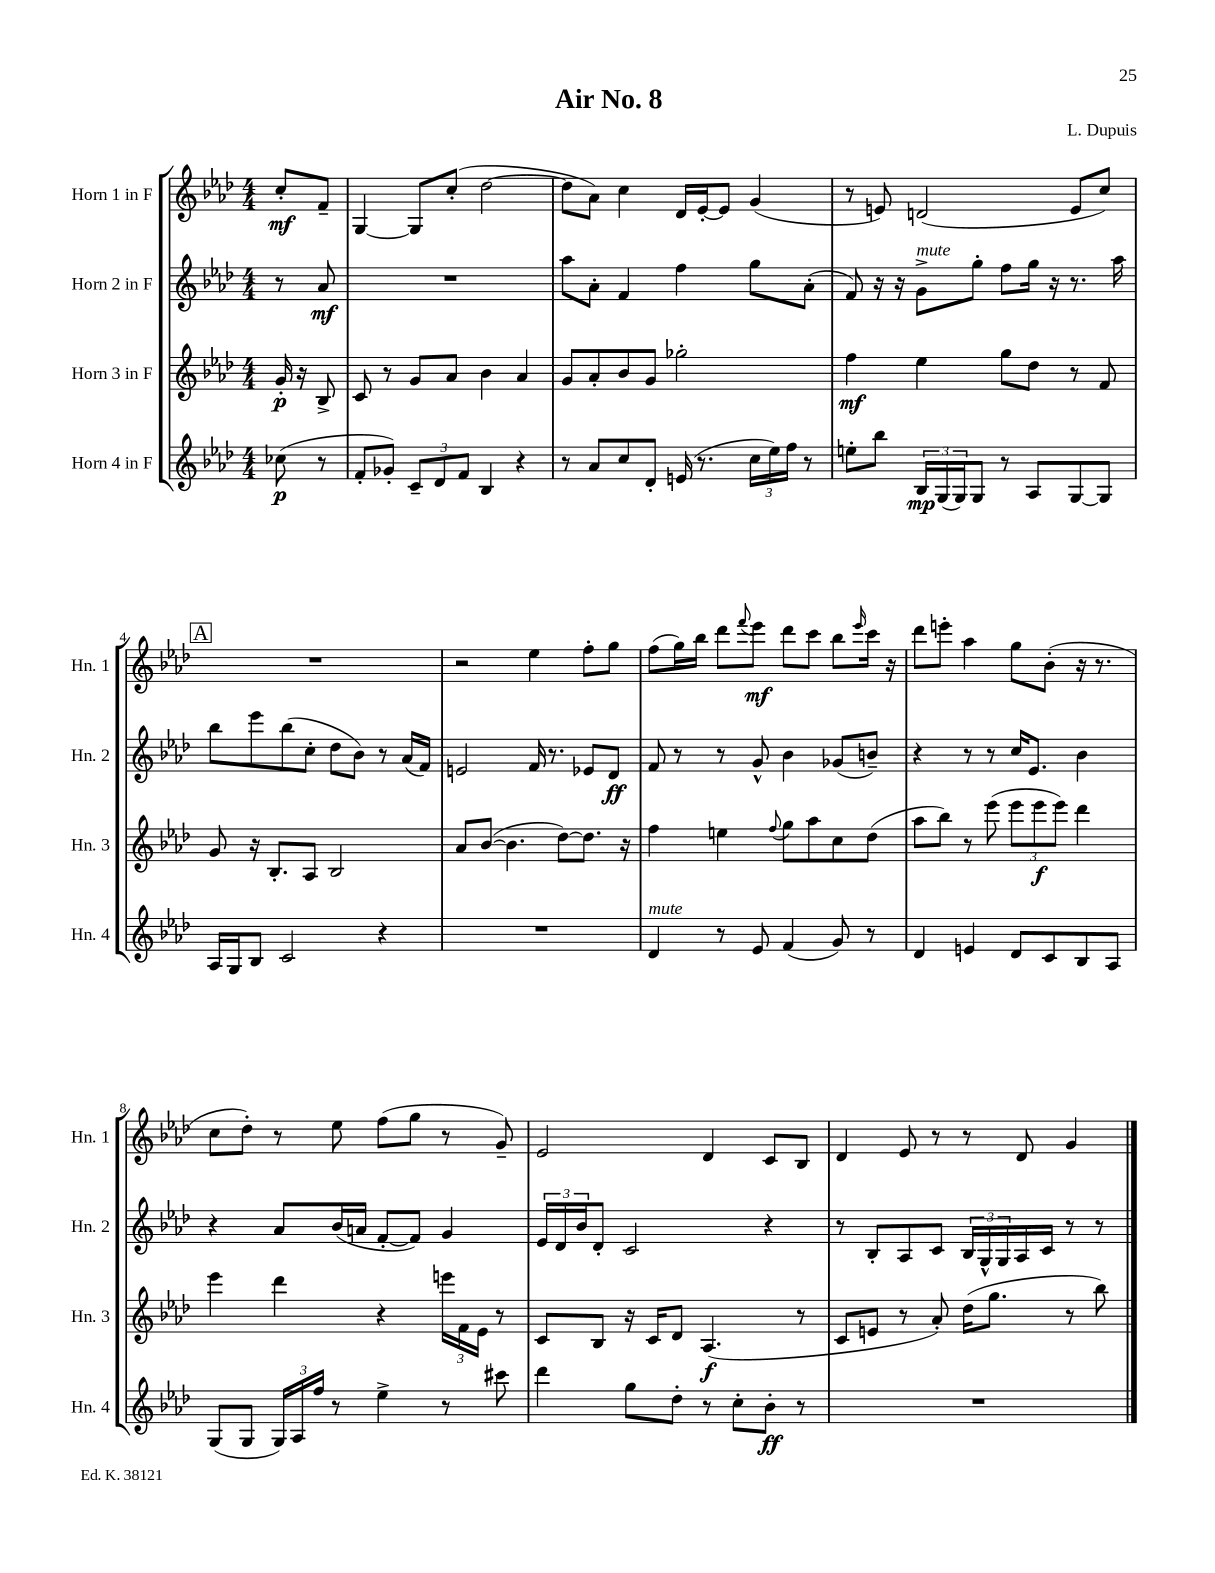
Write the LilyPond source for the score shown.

\header { title = "Air No. 8" composer = "L. Dupuis" }
<<
\new StaffGroup <<
\new Staff = "s0" \with { instrumentName = "Horn 1 in F" shortInstrumentName = "Hn. 1" } {
    \clef treble \key aes \major \numericTimeSignature \time 4/4 \partial 4
    c''8-.\mf f'8-- |
    g4~ g8 c''8-.( des''2~ |
    des''8 aes'8) c''4 des'16 ees'16~-. ees'8 g'4( |
    r8 e'8) d'2( e'8 c''8) |
    \mark \markup { \box "A" } R1 |
    r2 ees''4 f''8-. g''8 |
    f''8( g''16) bes''16 des'''8 \appoggiatura { f'''8 } ees'''8\mf des'''8 c'''8 bes''8 \grace { ees'''16 } c'''16 r16 |
    des'''8 e'''8-. aes''4 g''8 bes'8-.( r16 r8. |
    c''8 des''8-.) r8 ees''8 f''8( g''8 r8 g'8--) |
    ees'2 des'4 c'8 bes8 |
    des'4 ees'8 r8 r8 des'8 g'4 \bar "|." |
}
\new Staff = "s1" \with { instrumentName = "Horn 2 in F" shortInstrumentName = "Hn. 2" } {
    \clef treble \key aes \major \numericTimeSignature \time 4/4 \partial 4
    r8 aes'8\mf |
    R1 |
    aes''8 aes'8-. f'4 f''4 g''8 aes'8-.( |
    f'8) r16 r16 g'8->^\markup { \italic "mute" } g''8-. f''8 g''16 r16 r8. aes''16 |
    \mark \markup { \box "A" } bes''8 ees'''8 bes''8( c''8-. des''8 bes'8) r8 aes'16( f'16) |
    e'2 f'16 r8. ees'8 des'8\ff |
    f'8 r8 r8 g'8-^ bes'4 ges'8( b'8--) |
    r4 r8 r8 c''16 ees'8. bes'4 |
    r4 aes'8 bes'16( a'16 f'8~-. f'8) g'4 |
    \tuplet 3/2 { ees'16 des'16 bes'16 } des'8-. c'2 r4 |
    r8 bes8-. aes8 c'8 \tuplet 3/2 { bes16 g16-^ g16 } aes16 c'16 r8 r8 \bar "|." |
}
\new Staff = "s2" \with { instrumentName = "Horn 3 in F" shortInstrumentName = "Hn. 3" } {
    \clef treble \key aes \major \numericTimeSignature \time 4/4 \partial 4
    g'16-.\p r16 bes8-> |
    c'8 r8 g'8 aes'8 bes'4 aes'4 |
    g'8 aes'8-. bes'8 g'8 ges''2-. |
    f''4\mf ees''4 g''8 des''8 r8 f'8 |
    \mark \markup { \box "A" } g'8 r16 bes8.-. aes8 bes2 |
    aes'8 bes'8~( bes'4. des''8~) des''8. r16 |
    f''4 e''4 \appoggiatura { f''8 } g''8 aes''8 c''8 des''8( |
    aes''8 bes''8) r8 ees'''8( \tuplet 3/2 { ees'''8 ees'''8\f ees'''8) } des'''4 |
    ees'''4 des'''4 r4 \tuplet 3/2 { e'''16 f'16 ees'16 } r8 |
    c'8 bes8 r16 c'16 des'8 aes4.\f( r8 |
    c'8 e'8 r8 aes'8-.) des''16( g''8. r8 bes''8) \bar "|." |
}
\new Staff = "s3" \with { instrumentName = "Horn 4 in F" shortInstrumentName = "Hn. 4" } {
    \clef treble \key aes \major \numericTimeSignature \time 4/4 \partial 4
    ces''8\p( r8 |
    f'8-. ges'8-.) \tuplet 3/2 { c'8-- des'8 f'8 } bes4 r4 |
    r8 aes'8 c''8 des'8-. e'16( r8. \tuplet 3/2 { c''16 ees''16) f''16 } r8 |
    e''8-. bes''8 \tuplet 3/2 { bes16\mp g16( g16) } g8 r8 aes8 g8~ g8 |
    \mark \markup { \box "A" } aes16 g16 bes8 c'2 r4 |
    R1 |
    des'4^\markup { \italic "mute" } r8 ees'8 f'4( g'8) r8 |
    des'4 e'4 des'8 c'8 bes8 aes8 |
    g8( g8 \tuplet 3/2 { g16) aes16 f''16 } r8 ees''4-> r8 cis'''8 |
    des'''4 g''8 des''8-. r8 c''8-. bes'8-.\ff r8 |
    R1 \bar "|." |
}
>>
>>
